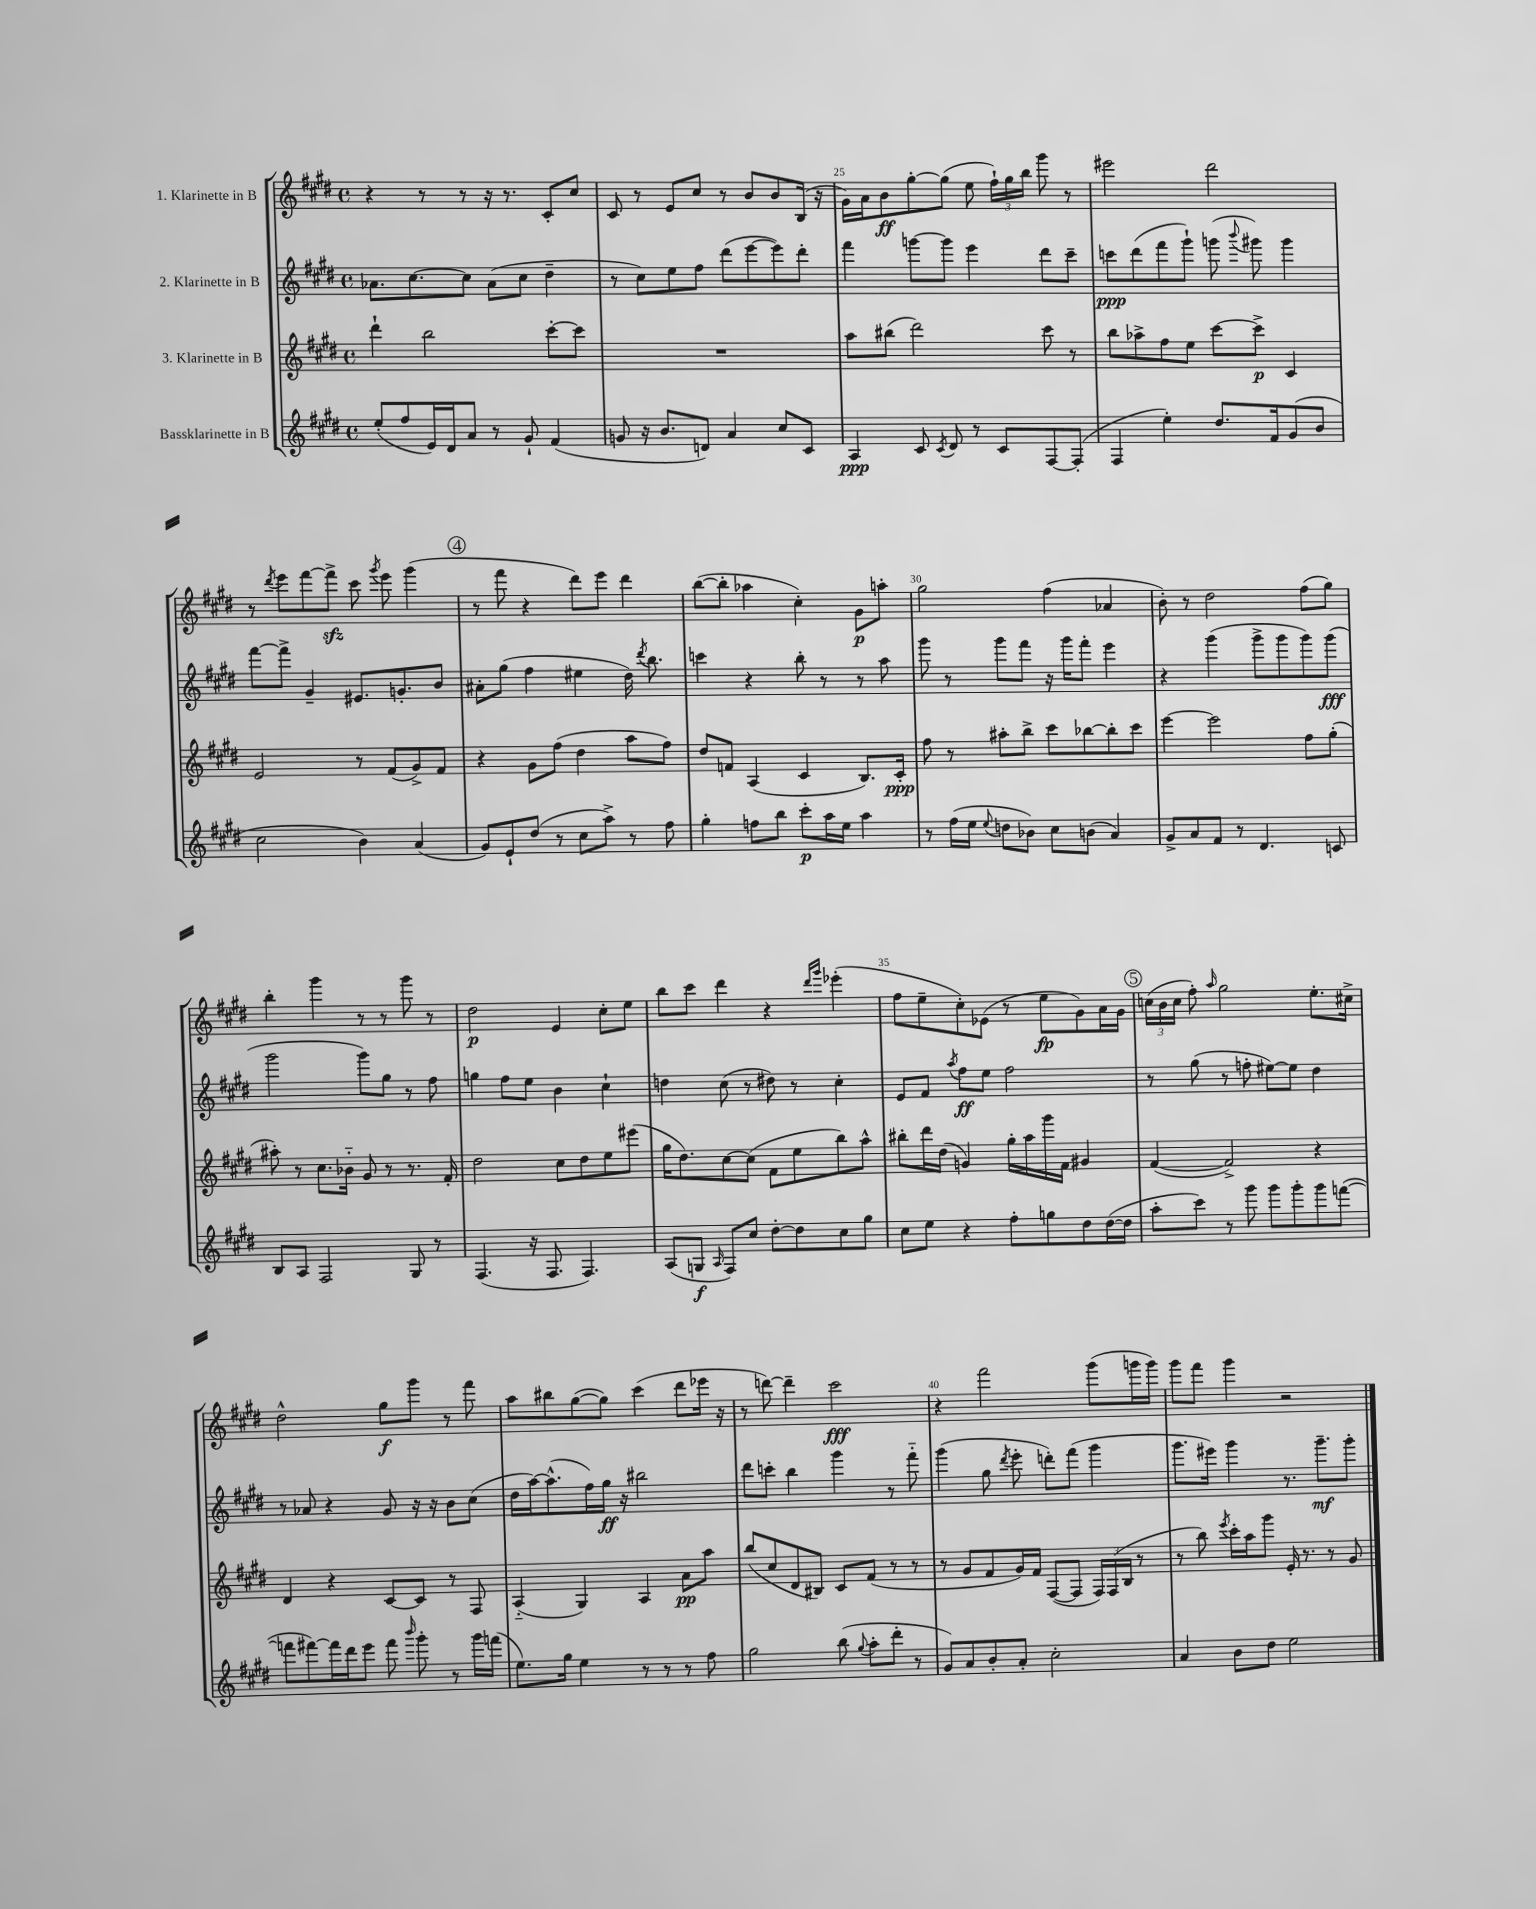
<<
\new StaffGroup <<
\new Staff = "s0" \with { instrumentName = "1. Klarinette in B" } {
    \clef treble \key e \major \defaultTimeSignature \time 4/4
    \autoBeamOff r4 r8 r8 r16 r8. cis'8[-. cis''8] |
    cis'8 r8 e'8[ cis''8] r8 b'8[ b'8 b16]( r16 |
    gis'16[) a'16 b'8\ff gis''8~-. gis''8]( e''8 \tuplet 3/2 { fis''16[-!) gis''16 b''16] } gis'''8 r8 |
    eis'''2 dis'''2 |
    r8 \acciaccatura { dis'''8 } e'''8[ fis'''8~ fis'''8]->\sfz cis'''8 \acciaccatura { gis'''8 } e'''8 gis'''4( |
    \mark \markup { \circle "4" } r8 fis'''8 r4 dis'''8[) e'''8] dis'''4 |
    b''8[~( b''8]-. aes''4 cis''4-.) gis'8[\p a''8]-. |
    gis''2 fis''4( aes'4 |
    b'8-.) r8 dis''2 fis''8[( gis''8]) |
    b''4-. gis'''4 r8 r8 gis'''8 r8 |
    dis''2\p e'4 cis''8[-. e''8] |
    b''8[ cis'''8] dis'''4 r4 \grace { dis'''16[ gis'''16] } ees'''4-.( |
    fis''8[ e''8-- cis''8-.) ees'8]( r8 e''8[\fp gis'8) a'16 gis'16] |
    \mark \markup { \circle "5" } \tuplet 3/2 { c''16[( b'16 c''16] } fis''8-.) \grace { a''16 } gis''2 e''8.[-. cis''16]-> |
    dis''2-^ gis''8[\f gis'''8] r8 fis'''8 |
    a''8[ bis''8 gis''8~( gis''8]) cis'''4( dis'''8[ ees'''16] r16 |
    r8 d'''8~) d'''4-- cis'''2\fff |
    r4 fis'''2 gis'''8[( g'''16 g'''16]) |
    gis'''8[ fis'''8] gis'''4 r2 \bar "|." |
}
\new Staff = "s1" \with { instrumentName = "2. Klarinette in B" } {
    \clef treble \key e \major \defaultTimeSignature \time 4/4
    \autoBeamOff aes'8.[ cis''8.~ cis''8] aes'8[( cis''8] dis''4-- |
    r8 cis''8[) e''8 fis''8] dis'''8[( e'''8~ e'''8) dis'''8]-. |
    fis'''4 g'''8[~ g'''8] e'''4 dis'''8[ cis'''8]-- |
    c'''8[\ppp dis'''8( fis'''8 gis'''8]-!) g'''8( \appoggiatura { b'''8 } gis'''8) gis'''4 |
    fis'''8[~ fis'''8]-> gis'4-- eis'8.[ g'8.-. b'8] |
    \mark \markup { \circle "4" } ais'8[-. gis''8]( fis''4 eis''4 dis''16) \acciaccatura { dis'''8 } b''8. |
    c'''4 r4 b''8-. r8 r8 a''8 |
    gis'''8 r8 gis'''8[ fis'''8] r16 gis'''16[ fis'''8]-. e'''4 |
    r4 gis'''4( gis'''8[-> gis'''8 gis'''8) gis'''8]\fff( |
    gis'''2 gis'''8[) gis''8] r8 fis''8 |
    g''4 fis''8[ e''8] b'4 cis''4-! |
    d''4 cis''8( r8 dis''8) r8 cis''4-. |
    e'8[ fis'8] \acciaccatura { a''8 } fis''8[\ff e''8] fis''2 |
    \mark \markup { \circle "5" } r8 gis''8( r8 f''8-. eis''8[~) eis''8] dis''4 |
    r8 aes'8 r4 gis'8 r16 r16 b'8[ cis''8]( |
    dis''16[ a''16~) a''8.-^( fis''16) gis''16]\ff r16 bis''2 |
    dis'''8[ c'''8]-. b''4 gis'''4 r8 fis'''8-_ |
    gis'''4( gis''8 \acciaccatura { dis'''8 } e'''8-. d'''8[-.) fis'''8]( gis'''4 |
    gis'''8.[ eis'''16]) gis'''4 r8. gis'''8.[--\mf gis'''8]-. \bar "|." |
}
\new Staff = "s2" \with { instrumentName = "3. Klarinette in B" } {
    \clef treble \key e \major \defaultTimeSignature \time 4/4
    \autoBeamOff dis'''4-! b''2 cis'''8[~-. cis'''8] |
    R1 |
    a''8[ bis''8]( dis'''2) cis'''8 r8 |
    b''8[ aes''8-> fis''8 e''8] cis'''8[~ cis'''8]->\p cis'4 |
    e'2 r8 fis'8[( gis'8->) fis'8] |
    \mark \markup { \circle "4" } r4 gis'8[ fis''8]( dis''4 a''8[ fis''8]) |
    dis''8[ f'8] a4( cis'4 b8.[) cis'16]-.\ppp |
    fis''8 r8 ais''8[-. b''8]-> cis'''8[ bes''8~ bes''8-. cis'''8] |
    e'''4~ e'''2 fis''8[ gis''8]-.( |
    ais''8-.) r8 cis''8.[ bes'16]-_ gis'8 r8 r8. fis'16-. |
    dis''2 cis''8[ dis''8 e''8 eis'''8]( |
    gis''16[ dis''8.) cis''8~ cis''8]( fis'8[ e''8 b''8) a''8]-^ |
    bis''8[-. dis'''16 dis''16]( g'4) gis''16[-. a''16 gis'''16 fis'16] gis'4 |
    \mark \markup { \circle "5" } fis'4~( fis'2->) r4 |
    dis'4 r4 cis'8[~ cis'8] r8 fis8 |
    a4-_( gis4) a4 a'8[\pp a''8] |
    b''8[( cis''8 dis'8 bis8]) cis'8[ fis'8]( r8 r8 |
    r8 gis'8[ fis'8 gis'16) fis'16] fis8[~( fis8] \tuplet 3/2 { fis16[) fis16( b16] } r8 |
    r8 b''8) \acciaccatura { e'''8 } cis'''16[-. a''16 gis'''8] e'16-. r8. r8 gis'8 \bar "|." |
}
\new Staff = "s3" \with { instrumentName = "Bassklarinette in B" } {
    \clef treble \key e \major \defaultTimeSignature \time 4/4
    \autoBeamOff e''8[-.( fis''8 e'16) dis'16 a'8] r8 gis'8-! fis'4( |
    g'8 r16 b'8.[ d'8]) a'4 cis''8[ cis'8] |
    a4\ppp cis'8 \acciaccatura { cis'8 } dis'8 r8 cis'8[ fis8~ fis8]-.( |
    fis4 e''4-.) dis''8.[ fis'16 gis'8( b'8] |
    cis''2 b'4) a'4( |
    \mark \markup { \circle "4" } gis'8[) e'8-! dis''8]( r8 cis''8[ a''8]->) r8 fis''8 |
    gis''4-. f''8[ b''8] cis'''8[-.\p a''16 e''16] a''4 |
    r8 fis''16[( e''16] \appoggiatura { e''8 } d''8[ bes'8]) cis''8[ b'8]( a'4) |
    gis'8[-> a'8 fis'8] r8 dis'4. c'8 |
    b8[ a8] fis2 gis8 r8 |
    fis4.( r16 fis8. fis4.) |
    a8[( g8]\f \grace { a16 } fis8[) cis''8] dis''8[~-. dis''8 cis''8 gis''8] |
    cis''8[ e''8] r4 fis''8[-. g''8 dis''8 dis''16~( dis''16] |
    \mark \markup { \circle "5" } a''8[-. cis'''8]) r8 gis'''8 gis'''8[ gis'''8-. gis'''8 f'''8]~( |
    f'''8[ fis'''8~) fis'''16 dis'''16 e'''8] fis'''8 \grace { b'''16 } gis'''8-. r8 gis'''16[ f'''16]( |
    e''8.[) gis''16] e''4 r8 r8 r8 fis''8 |
    gis''2 b''8( \appoggiatura { gis''8 } a''8[-. dis'''8]-. r8 |
    gis'8[) a'8 b'8-. a'8]-. cis''2-. |
    a'4 b'8[ dis''8] e''2 \bar "|." |
}
>>
>>
\layout { \context { \Score currentBarNumber = #23 \override BarNumber.break-visibility = ##(#f #t #t) barNumberVisibility = #(every-nth-bar-number-visible 5) } }
